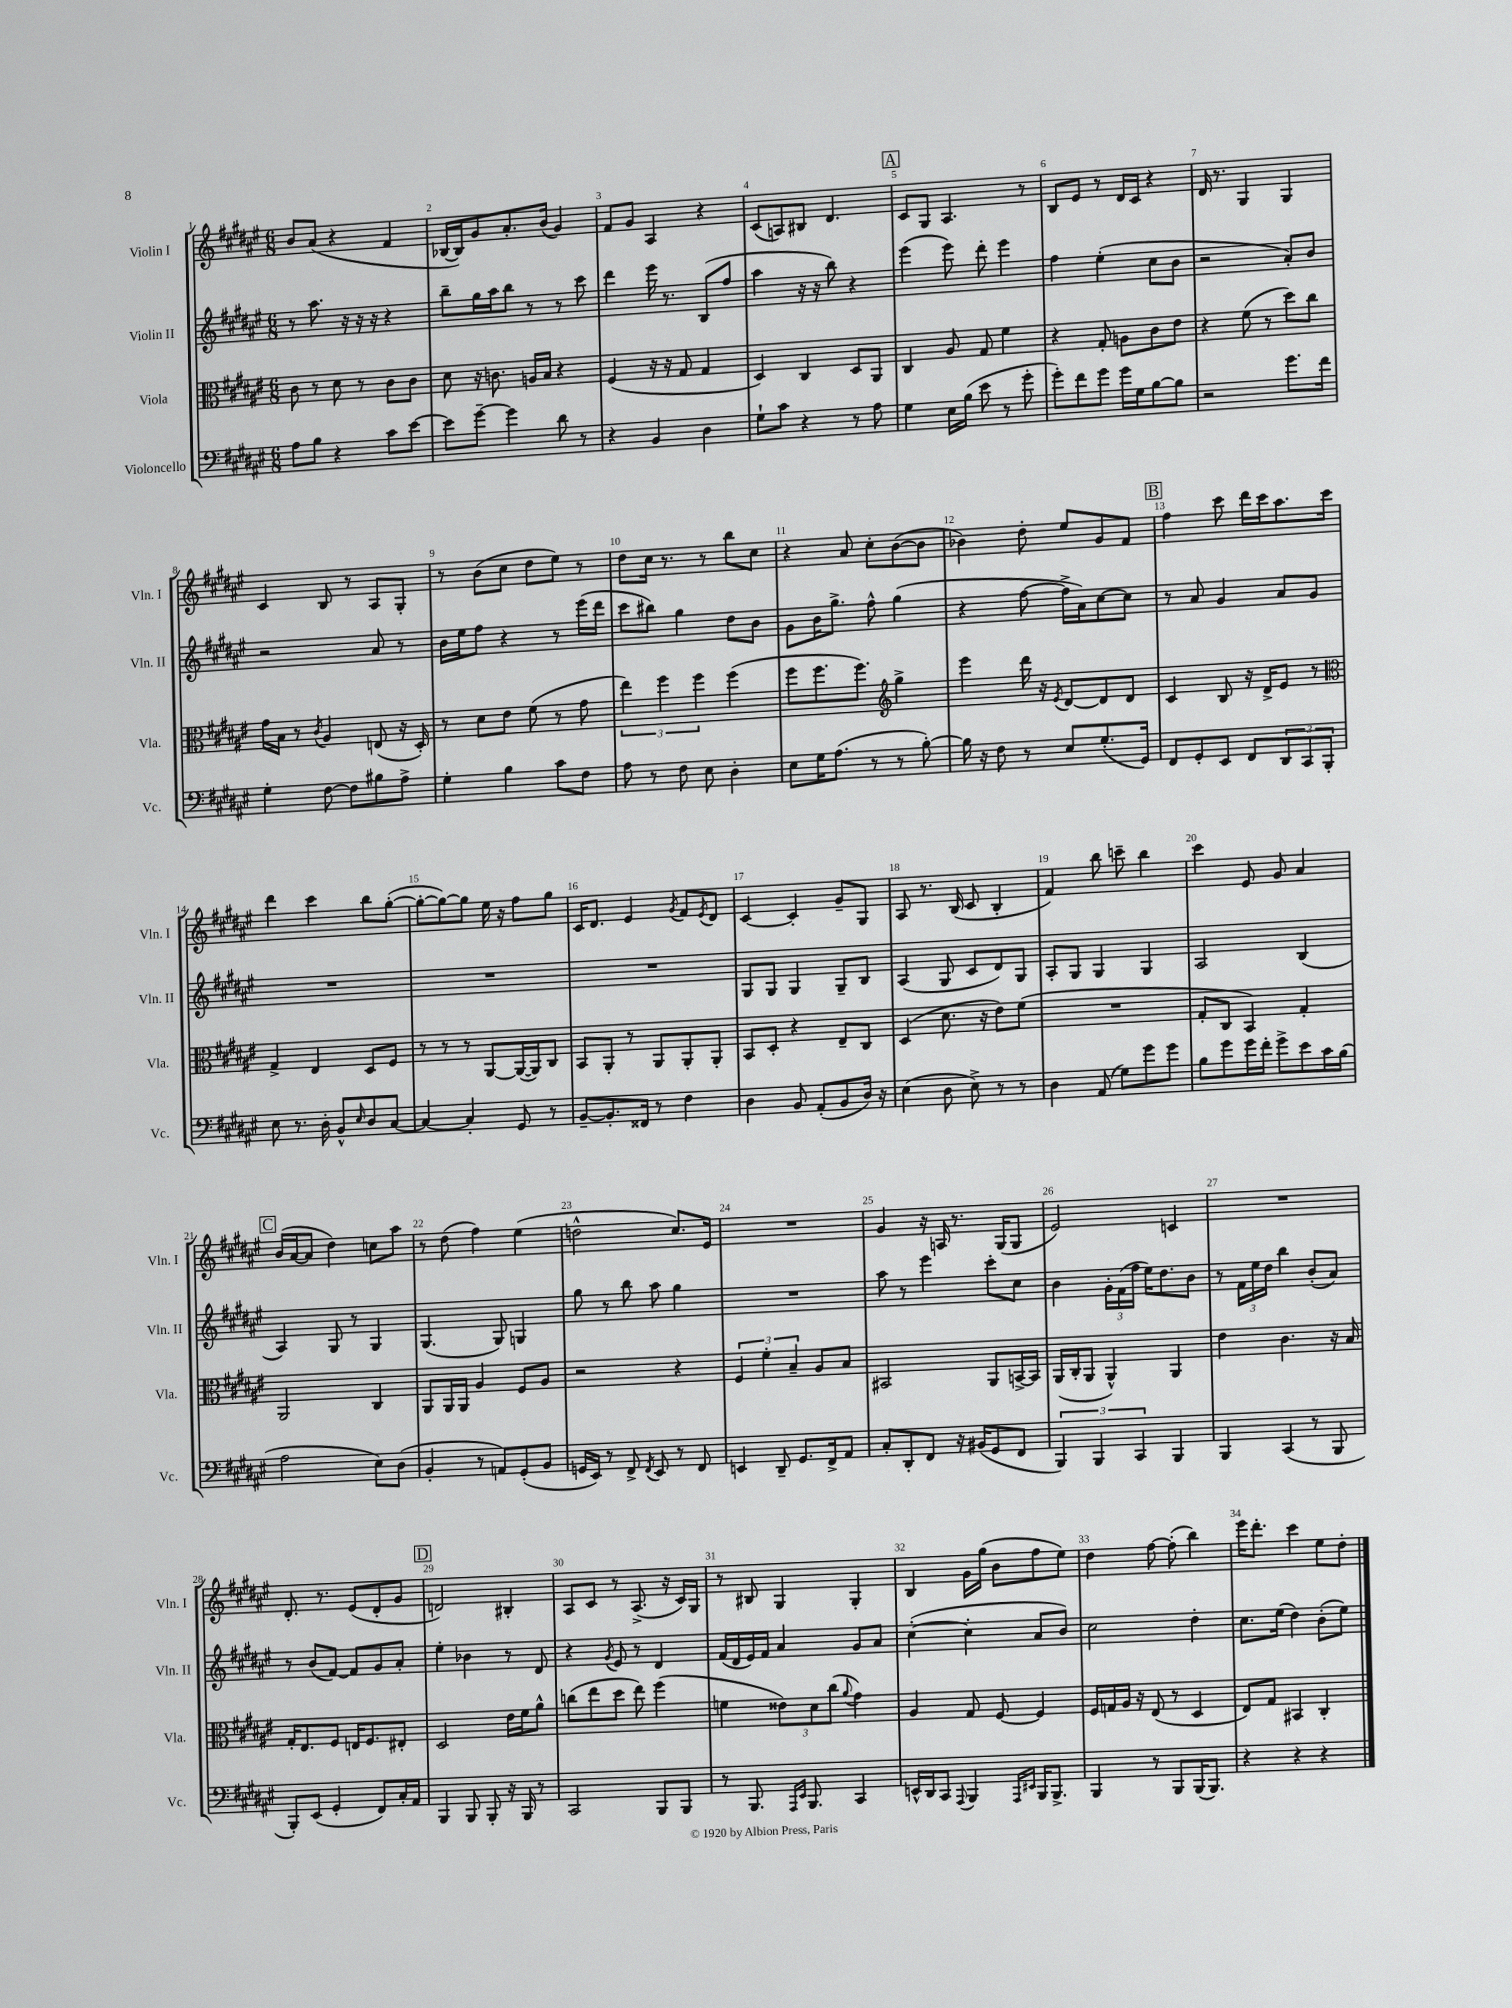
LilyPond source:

<<
\new StaffGroup <<
\new Staff = "s0" \with { instrumentName = "Violin I" shortInstrumentName = "Vln. I" } {
    \clef treble \key fis \major \numericTimeSignature \time 6/8
    b'8 ais'8( r4 fis'4 |
    bes16~ bes16) gis'8 ais'8.-. b'16( gis'4) |
    fis'8 gis'8 ais4 r4 |
    cis'8( a8) bis8 dis'4. |
    \mark \markup { \box "A" } cis'8 gis8 ais4. r8 |
    b8 eis'8 r8 dis'16 cis'16 r4 |
    dis'16 r8. gis4 gis4 |
    cis'4 b8 r8 ais8 gis8-. |
    r8 b'8( cis''8 dis''8 eis''8) r8 |
    dis''8 cis''16 r8. r8 b''8 cis''8 |
    r4 ais'8 cis''8-. b'8~( b'8 |
    bes'4) dis''8-. eis''8 gis'8 fis'8 |
    \mark \markup { \box "B" } fis''4 cis'''8 dis'''16 cis'''16 ais''8. cis'''16 |
    dis'''4 cis'''4 b''8 gis''8~-.( |
    gis''8~-. gis''8~) gis''8 eis''16 r16 fis''8 gis''8 |
    cis'16 dis'8. eis'4 \acciaccatura { gis'8 } fis'8 \acciaccatura { eis'8 } dis'8 |
    cis'4~ cis'4-. gis'8-- gis8 |
    ais8 r8. b16( cis'8 b4-. |
    fis'4) b''8 c'''8-- b''4 |
    cis'''4 eis'8 gis'8 ais'4 |
    \mark \markup { \box "C" } b'16( ais'16~ ais'8 dis''4) c''8 ais''8 |
    r8 dis''8( fis''4) eis''4( |
    d''2-^ cis''8.) eis'16 |
    R2. |
    gis'4 r16 a16 r8. gis16( gis8 |
    eis'2) c'4 |
    R2. |
    dis'8.-. r8. eis'8( dis'8-. gis'8 |
    \mark \markup { \box "D" } d'2) bis4-. |
    ais8 cis'8 r8 ais8.->( r16 cis'16) gis16 |
    r8 bis8 gis4 gis4-. |
    b4 gis'16 gis''16( b'8 fis''8 eis''8) |
    dis''4 fis''8~ fis''8-.( b''4) |
    eis'''16 dis'''8.-. cis'''4 eis''8 dis''8-. \bar "|." |
}
\new Staff = "s1" \with { instrumentName = "Violin II" shortInstrumentName = "Vln. II" } {
    \clef treble \key fis \major \numericTimeSignature \time 6/8
    r8 ais''8. r16 r16 r16 r4 |
    b''8-- gis''16 ais''16 b''8 r8 r8 cis'''8 |
    dis'''4 eis'''16 r8. b8( fis''8 |
    ais''4 r16 r16 b''8) r4 |
    \mark \markup { \box "A" } eis'''4( eis'''8) dis'''8-. eis'''4 |
    fis''4 eis''4-.( cis''8 b'8 |
    r2 ais'8-.) b'8 |
    r2 ais'8 r8 |
    b'16 eis''16 fis''8 r4 r8 eis'''16( dis'''16 |
    cis'''8 bis''8) gis''4 dis''8 b'8 |
    gis'8 b'16 gis''8.-> fis''8-^ gis''4( |
    r4 fis''8~ fis''16-> ais'16) cis''8~ cis''8 |
    \mark \markup { \box "B" } r8 ais'8 gis'4 ais'8 gis'8 |
    R2. |
    R2. |
    R2. |
    gis8 gis8 gis4 gis8-- b8 |
    ais4( gis8 cis'8 dis'8) gis8 |
    ais8-. gis8 gis4 gis4 |
    ais2 b4( |
    \mark \markup { \box "C" } ais4) gis8 r8 gis4 |
    gis4.( gis8) g4 |
    gis''8 r8 b''8 ais''8 gis''4 |
    R2. |
    ais''8 r8 eis'''4 cis'''8-. cis''8 |
    b'4 \tuplet 3/2 { gis'16-. fis'16( fis''16 } eis''16) dis''8. b'8 |
    r8 \tuplet 3/2 { fis'16 eis''16 dis''16 } b''4 b'8-.( ais'8) |
    r8 b'8( fis'8~) fis'8 gis'8 ais'8-. |
    \mark \markup { \box "D" } eis''4-. bes'4 r8 dis'8 |
    r4 \acciaccatura { gis'8 } eis'8 r8 dis'4 |
    fis'16( dis'16 eis'16) fis'16 ais'4 gis'8 ais'8 |
    cis''4~-.( cis''4-. ais'8 b'8) |
    cis''2 dis''4-. |
    cis''8. eis''16( dis''4) b'8-.( eis''8) \bar "|." |
}
\new Staff = "s2" \with { instrumentName = "Viola" shortInstrumentName = "Vla." } {
    \clef alto \key fis \major \numericTimeSignature \time 6/8
    cis'8 r8 dis'8 r8 cis'8 cis'8 |
    dis'8 r16 c'8. a16 b16 r4 |
    fis4( r16 r16 gis8 gis4 |
    dis4) cis4 dis8 ais,8 |
    \mark \markup { \box "A" } cis4 ais8 gis8 fis'4 |
    r4 gis8-. a8 cis'8 eis'8 |
    r4 fis'8( r8 dis''8) cis''8 |
    gis'16 b16 r8 \acciaccatura { cis'8 } ais4 e8( r16 dis16-.) |
    r8 dis'8 eis'8 fis'8( r8 gis'8 |
    \tuplet 3/2 { eis''4) fis''4 fis''4 } fis''4( |
    fis''8 fis''8. fis''8.) \clef treble gis''4-> |
    eis'''4 dis'''16 r16 \acciaccatura { eis'8 } dis'8~ dis'8 dis'8 |
    \mark \markup { \box "B" } cis'4 b8 r16 dis'16-> eis'8 r8 |
    \clef alto gis4-> eis4 dis8 fis8 |
    r8 r8 r8 ais,8~ ais,16~( ais,16) cis8 |
    b,8 ais,8-. r8 ais,8 ais,8-. ais,8-. |
    b,8 dis8-. r4 eis8-- cis8 |
    dis4( dis'8. r16 eis'8) fis'8( |
    R2. |
    gis8-. cis8 b,4) gis4-. |
    \mark \markup { \box "C" } ais,2 cis4 |
    ais,8 ais,16 ais,16 ais4 fis8 ais8 |
    r2 r4 |
    \tuplet 3/2 { fis4 fis'4-. b4-- } ais8 b8 |
    bis,2 ais,8 b,16~-> b,16 |
    ais,16( cis16-. ais,8 ais,4-^) ais,4 |
    eis'4 cis'4. r16 b16 |
    gis16-. eis8. fis8 e16 fis8. eis8-. |
    \mark \markup { \box "D" } dis2 eis'16 fis'16 ais'8-^ |
    c''8( eis''8 dis''8 eis''8) fis''4( |
    f'4 \tuplet 3/2 { eisis'8) dis'8 cis''8( } \appoggiatura { ais'8 } gis'4) |
    ais4 gis8 fis8~ fis4 |
    fis16 g16 ais16 r16 eis8( r8 dis4 |
    eis8) gis8 bis,4 cis4-. \bar "|." |
}
\new Staff = "s3" \with { instrumentName = "Violoncello" shortInstrumentName = "Vc." } {
    \clef bass \key fis \major \numericTimeSignature \time 6/8
    ais8 b8 r4 cis'8 eis'8~ |
    eis'8 gis'8~-- gis'4 dis'8 r8 |
    r4 b,4 dis4 |
    gis8-! cis'8 r4 r8 ais8 |
    \mark \markup { \box "A" } gis4 eis16 b16( eis'8 r8 gis'8-. |
    gis'8-.) fis'8 gis'8 gis'16 gis16 b8~ b8 |
    r2 gis'8. fis'16 |
    gis4-. fis8~ fis8 bis8 ais8-> |
    gis4-. b4 cis'8 fis8 |
    ais8 r8 fis8 eis8 dis4-. |
    eis8 gis16 ais8.( r8 r8 b8~-.) |
    b16 r16 fis8 r8 eis8 gis8.-.( gis,16) |
    \mark \markup { \box "B" } fis,8 gis,8-. eis,8 fis,8 \tuplet 3/2 { dis,8 cis,8 b,,8-. } |
    eis8 r8. dis16-. b,8-^ \grace { eis16 } dis8 cis8~ |
    cis4~ cis4-. gis,8 r8 |
    b,8~-- b,8.-. fisis,16 r8 fis4 |
    dis4 b,8 ais,8-.( b,8 dis16) r16 |
    eis4( dis8 eis8->) r8 r8 |
    dis4 ais,8( gis8) gis'8 gis'8 |
    b8 gis'8 gis'16 fis'16-. gis'8-> eis'8 cis'16 b16( |
    \mark \markup { \box "C" } ais2 eis8) dis8( |
    b,4-. r8 a,8) gis,8-.( b,8 |
    g,16 eis,16) r8 fis,8-> \acciaccatura { fis,8 } eis,8 r8 fis,8 |
    e,4 dis,8-- gis,8. fis,16-> ais,8 |
    cis8-. dis,8-. fis,8 r16 bis,16( gis,8 fis,8 |
    \tuplet 3/2 { b,,4) b,,4 cis,4 } b,,4 |
    b,,4 cis,4( r8 b,,8 |
    b,,8-.) eis,8( gis,4-. fis,8) cis16-. ais,16 |
    \mark \markup { \box "D" } b,,4 b,,8 b,,8-. r16 b,,16 r8 |
    cis,2 b,,8 b,,8 |
    r8 b,,8. \grace { ais,,16 eis,16 } b,,8. cis,4 |
    e,16-^ dis,16 cis,8 \appoggiatura { ais,,8 } b,,4 \grace { ais,,16 eis,16 } b,,16 b,,8.-> |
    b,,4 r8 b,,8 b,,16( b,,8.) |
    r4 r4 r4 \bar "|." |
}
>>
>>
\layout { \context { \Score \override BarNumber.break-visibility = ##(#f #t #t) barNumberVisibility = #all-bar-numbers-visible } }
